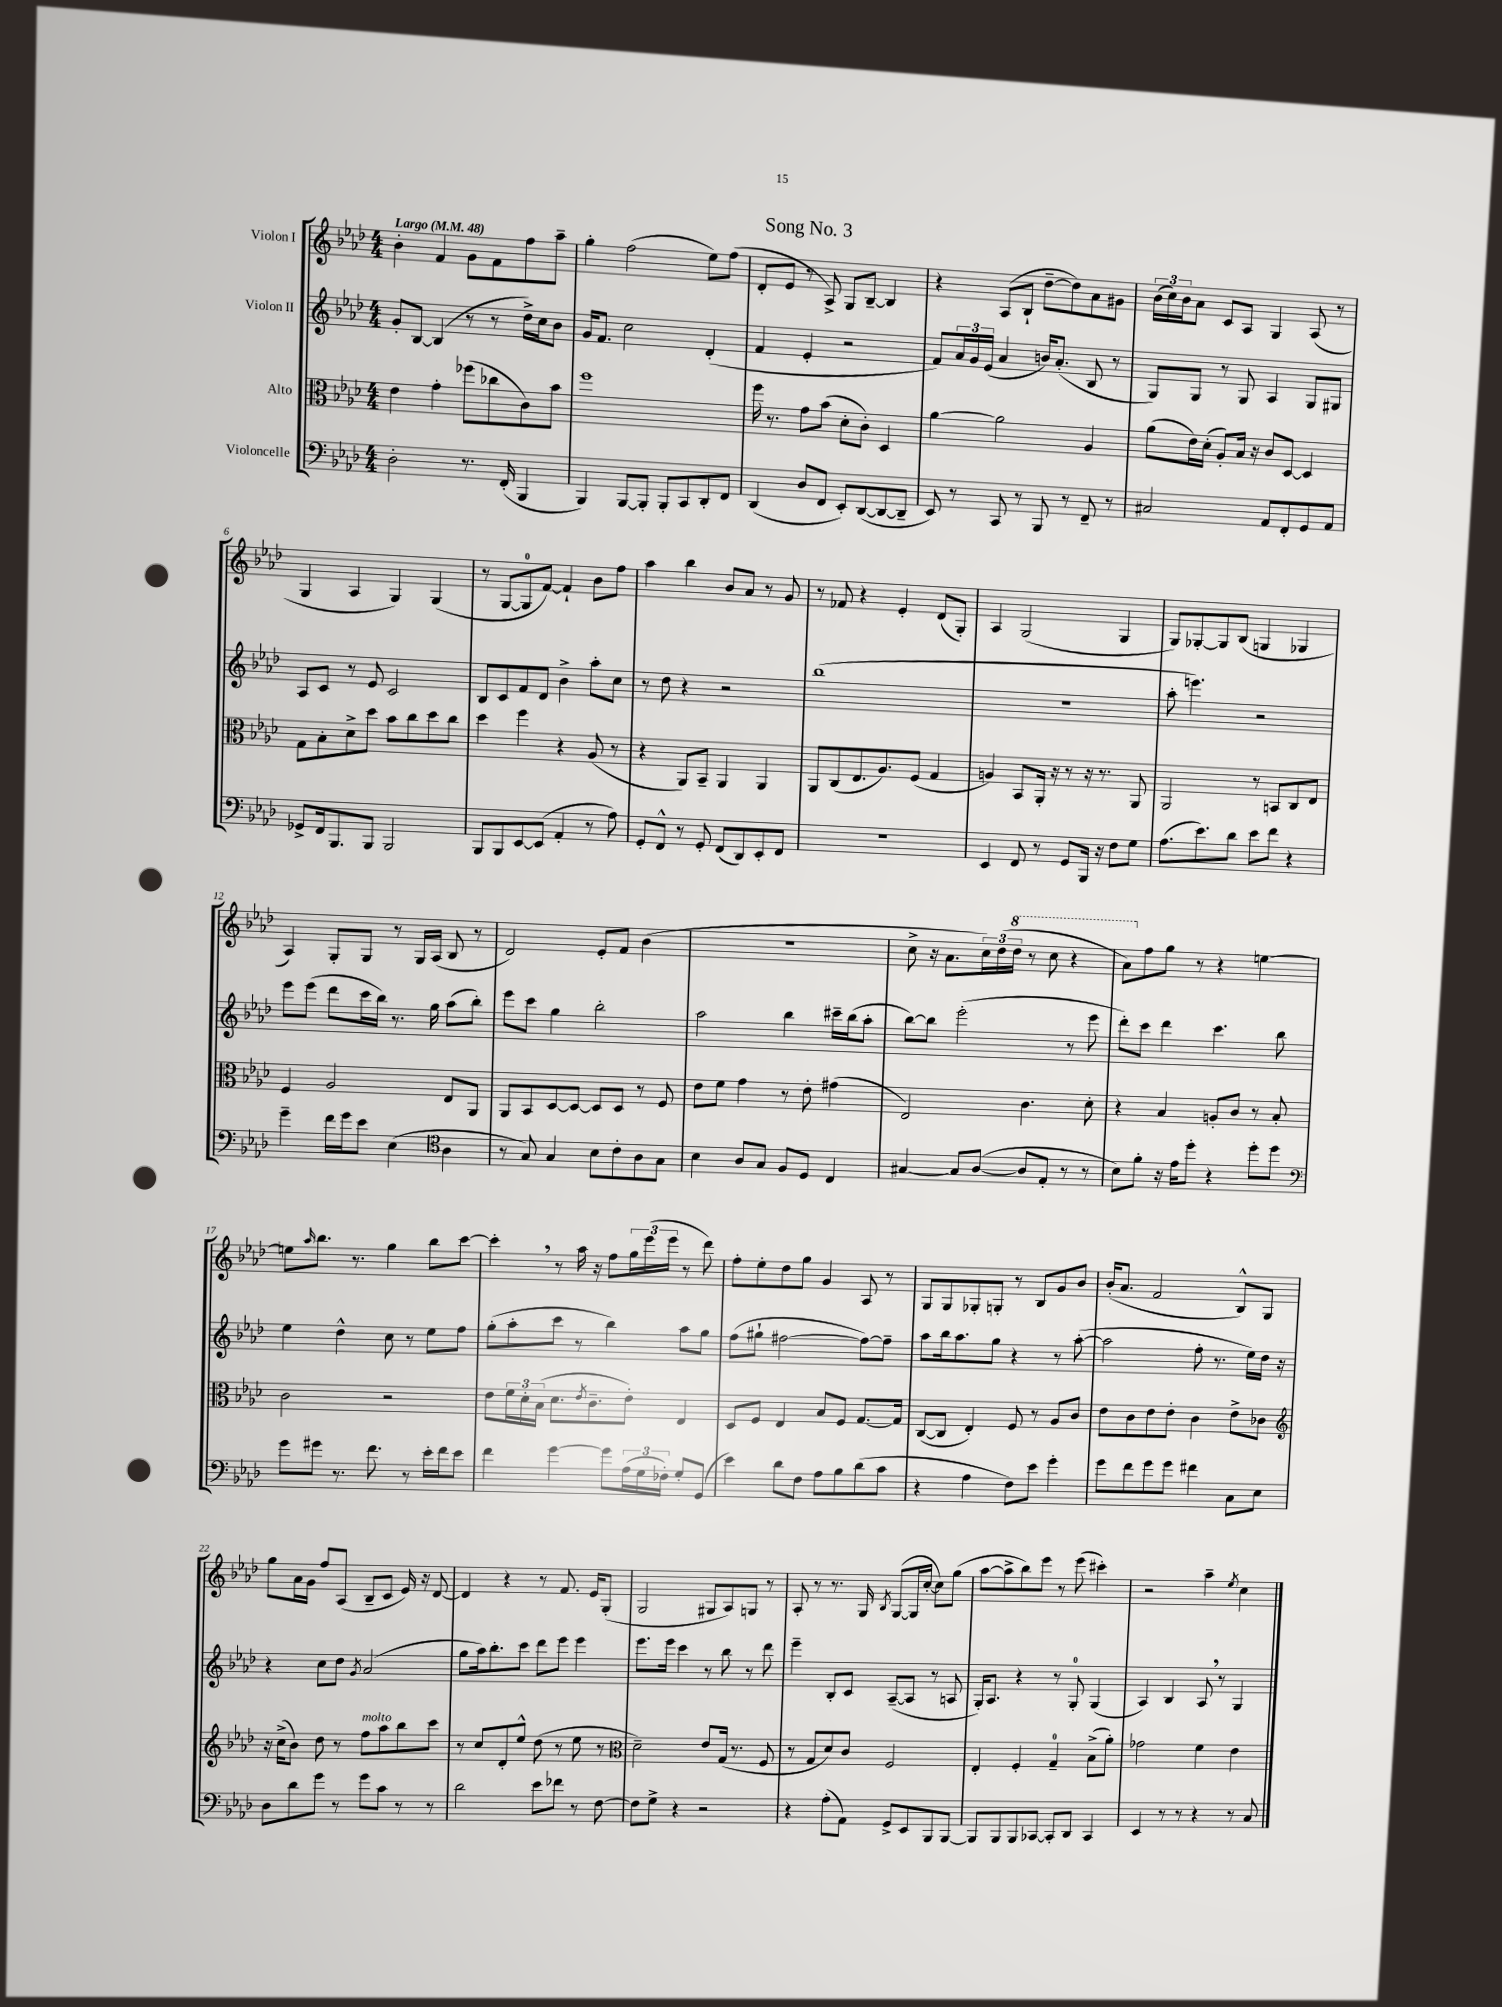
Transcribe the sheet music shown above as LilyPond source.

\header { title = "Song No. 3" }
<<
\new StaffGroup <<
\new Staff = "s0" \with { instrumentName = "Violon I" } {
    \clef treble \key aes \major \numericTimeSignature \time 4/4 \tempo "Largo" 4 = 48
    bes'4-. f'4 g'8 f'8 f''8 aes''8-- |
    g''4-. f''2( ees''8) f''8( |
    des'8-. ees'8 r8 aes8->) g8 bes8~-- bes4 |
    r4 aes8( bes8-! des''8~-- des''8) aes'8 gis'8 |
    \tuplet 3/2 { bes'16( c''16) bes'16 } aes'8 c'8 aes8 g4 aes8( r8 |
    g4 aes4 g4) g4( |
    r8 g8~ g8-0 f'8~) f'4-! bes'8 f''8 |
    aes''4 bes''4 bes'8 aes'8 r8 g'8 |
    r8 fes'8 r4 ees'4-. des'8( g8-.) |
    aes4 g2( g4 |
    g8) ges8~-. ges8 bes8( g4 ges4 |
    aes4) g8-. g8 r8 g16 aes16( bes8 r8 |
    des'2) ees'8-. f'8 bes'4( |
    R1 |
    c''8-> r16 aes'8. \tuplet 3/2 { c''16) des''16( \ottava #1 des'''16 } r8 c'''8 r4 |
    aes''8) \ottava #0 f''8 g''8 r8 r4 e''4~ |
    e''8 \grace { aes''16 } bes''8. r8. g''4 bes''8 c'''8~ |
    c'''4-. \breathe r8 aes''16 r16 f''8 \tuplet 3/2 { g''16 ees'''16( ees'''16 } r8 des'''8) |
    f''8-. ees''8-. des''8 g''8 g'4 aes8 r8 |
    g8 g8 ges8-. g8-. r8 bes8 g'8 bes'8 |
    bes'16-.( aes'8. f'2 bes8-^) g8 |
    g''8 aes'16 g'16 f''8 aes8( bes8-- c'8 ees'16) r16 des'8~ |
    des'4 r4 r8 f'8. ees'16 g8-.( |
    g2 gis8 aes8) g8 r8 |
    aes8-. r8 r8. g16 \acciaccatura { bes8 } g8~( g16 c''16~-. c''8) g''8( |
    aes''8~ aes''8-> bes''8) ees'''8 r8 ees'''8( cis'''4-.) |
    r2 aes''4-- \acciaccatura { ees''8 } c''4 \bar "|." |
}
\new Staff = "s1" \with { instrumentName = "Violon II" } {
    \clef treble \key aes \major \numericTimeSignature \time 4/4
    g'8-. bes8~ bes4( r8 r8 des''16->) c''16 bes'8 |
    g'16 f'8. c''2 des'4-.( |
    f'4 ees'4-. r2 |
    f'8) \tuplet 3/2 { aes'16 g'16 ees'16( } aes'4 b'16) aes'8.-.( bes8 r8 |
    g8) g8 r8 g8 aes4 g8 gis8 |
    aes8 c'8 r8 ees'8 c'2 |
    bes8 c'8 f'8 des'8 bes'4-> aes''8-. c''8 |
    r8 des''8 r4 r2 |
    bes''1( |
    R1 |
    aes''8-. e'''4.) r2 |
    ees'''8 ees'''8( des'''8 c'''16 bes''16) r8. g''16 aes''8( bes''8-.) |
    ees'''8 c'''8 g''4 bes''2-. |
    aes''2 bes''4 cis'''16-- bes''16( aes''8-. |
    bes''8~) bes''8 ees'''2-.( r8 ees'''8 |
    des'''8-.) c'''8 des'''4 c'''4. bes''8 |
    ees''4 des''4-^ c''8 r8 ees''8 f''8 |
    g''8-.( aes''8-. c'''8 r8 bes''4) aes''8 g''8 |
    f''8( gis''8-! fis''2~ fis''8~) fis''8-- |
    aes''8 bes''16 aes''8. g''8 r4 r8 aes''8~-.( |
    aes''2 f''8-. r8. ees''16) des''16 r16 |
    r4 c''8 des''8 \acciaccatura { g'8 } aes'2( |
    g''8 aes''16) bes''8.-. c'''8 des'''8 ees'''8 ees'''4 |
    ees'''8. ees'''16 c'''4 r8 bes''8 r8 des'''8 |
    ees'''4-- bes8-. c'8 aes8~--( aes8 r8 a8 |
    g16-.) aes8. r4 r8 g8-0-. g4( |
    aes4) bes4 aes8 \breathe r8 g4 \bar "|." |
}
\new Staff = "s2" \with { instrumentName = "Alto" } {
    \clef alto \key aes \major \numericTimeSignature \time 4/4
    ees'4 g'4-. fes''8( ces''8 c'8) bes'8 |
    f''1 |
    f''16 r8. g'8 bes'8( des'8-. c'8-.) des4 |
    aes'4~ aes'2 aes4 |
    aes'8( ees'16) des'16-.( aes8-.) bes16 r16 c'8 des8~ des4 |
    g8 bes8-. des'8-> des''8 bes'8 c''8 des''8 c''8 |
    des''4 f''4 r4 aes8( r8 |
    r4 aes,8) bes,8-- aes,4 aes,4 |
    aes,8 c8( ees8. aes8.) f8( g4 |
    a4) bes,8 aes,16-. r16 r8 r16 r8. aes,8 |
    aes,2 r8 b,8 c8 ees8 |
    f4 aes2 ees8 aes,8 |
    aes,8 bes,8 des8~ des8~ des8 des8 r8 f8 |
    ees'8 f'8 g'4 r8 ees'8-. gis'4( |
    ees2) c'4. des'8-. |
    r4 bes4 a8-. c'8 r8 bes8-. |
    c'2 r2 |
    ees'8 \tuplet 3/2 { f'16 des'16-. bes16( } des'8. \acciaccatura { ees'8 } c'8.-- ees'8-.) ees4 |
    des8 f8 ees4 bes8 f8 g8.~ g16 |
    c8~( c8 ees4-.) f8 r8 aes8 c'8 |
    ees'8 c'8 ees'8 ees'8-. c'4 ees'8-> ces'8 |
    \clef treble r16 c''16->( bes'8) des''8 r8 f''8^\markup { \italic "molto" } aes''8 bes''8 c'''8 |
    r8 c''8 des'8-. ees''8-^ des''8( r8 ees''8 r8 |
    \clef alto des'2--) ees'8 g16( r8. f8 |
    r8 g8 des'8) c'8 f2 |
    ees4-. f4-. g4-0-- bes8->( aes'8-.) |
    ges'2 f'4 ees'4 \bar "|." |
}
\new Staff = "s3" \with { instrumentName = "Violoncelle" } {
    \clef bass \key aes \major \numericTimeSignature \time 4/4
    des2-. r8. f,16-.( bes,,4 |
    bes,,4) bes,,8~ bes,,8-. bes,,8-. c,8 des,8-. f,8 |
    des,4( des8 f,8 ees,8-.) des,8~( des,8~ des,8-- |
    ees,8) r8 c,8 r8 bes,,8 r8 f,8-- r8 |
    cis2 aes,8 f,8-. g,8 aes,8 |
    ges,8-> f,16 bes,,8. bes,,8 bes,,2 |
    bes,,8 bes,,8 ees,8~ ees,8( aes,4-. r8 aes8) |
    g,8-. f,8-^ r8 g,8-. f,8( des,8) ees,8-. f,8 |
    R1 |
    ees,4 f,8 r8 g,8 bes,,16 r16 f8 g8 |
    aes8.( ees'8.) des'8 ees'8 f'8 r4 |
    g'4-- f'16 g'16 ees'8 ees4( \clef tenor aes4 |
    r8 g8) g4 bes8 c'8-. aes8 g8 |
    bes4 aes8 g8 f8 des8 c4 |
    gis4~ gis8 aes8~( aes8 ees8-. r8 r8 |
    bes8) f'8-. r16 ees'16 des''8-. r4 des''8-. des''8 |
    \clef bass g'8 gis'8 r8. f'8. r8 ees'16-. f'16 ees'8 |
    f'4 g'4~ g'8 \tuplet 3/2 { aes16( g16 fes16-.) } g8-. g,8( |
    ees'4) des'8 f8 aes8 bes8 des'8( c'8 |
    r4 aes4 f8) ees'8 g'4-. |
    g'8 f'8 g'8 g'8 fis'4 c8 ees8 |
    des8 des'8 g'8 r8 g'8 c'8 r8 r8 |
    des'2 ees'8 fes'8 r8 f8~ |
    f8 g8-> r4 r2 |
    r4 aes8-.( aes,8) g,8-> ees,8 bes,,8 bes,,8~ |
    bes,,8 bes,,8 bes,,8 ces,8~ ces,8-. des,8 ces,4 |
    ees,4 r8 r8 r4 r8 c8 \bar "|." |
}
>>
>>
